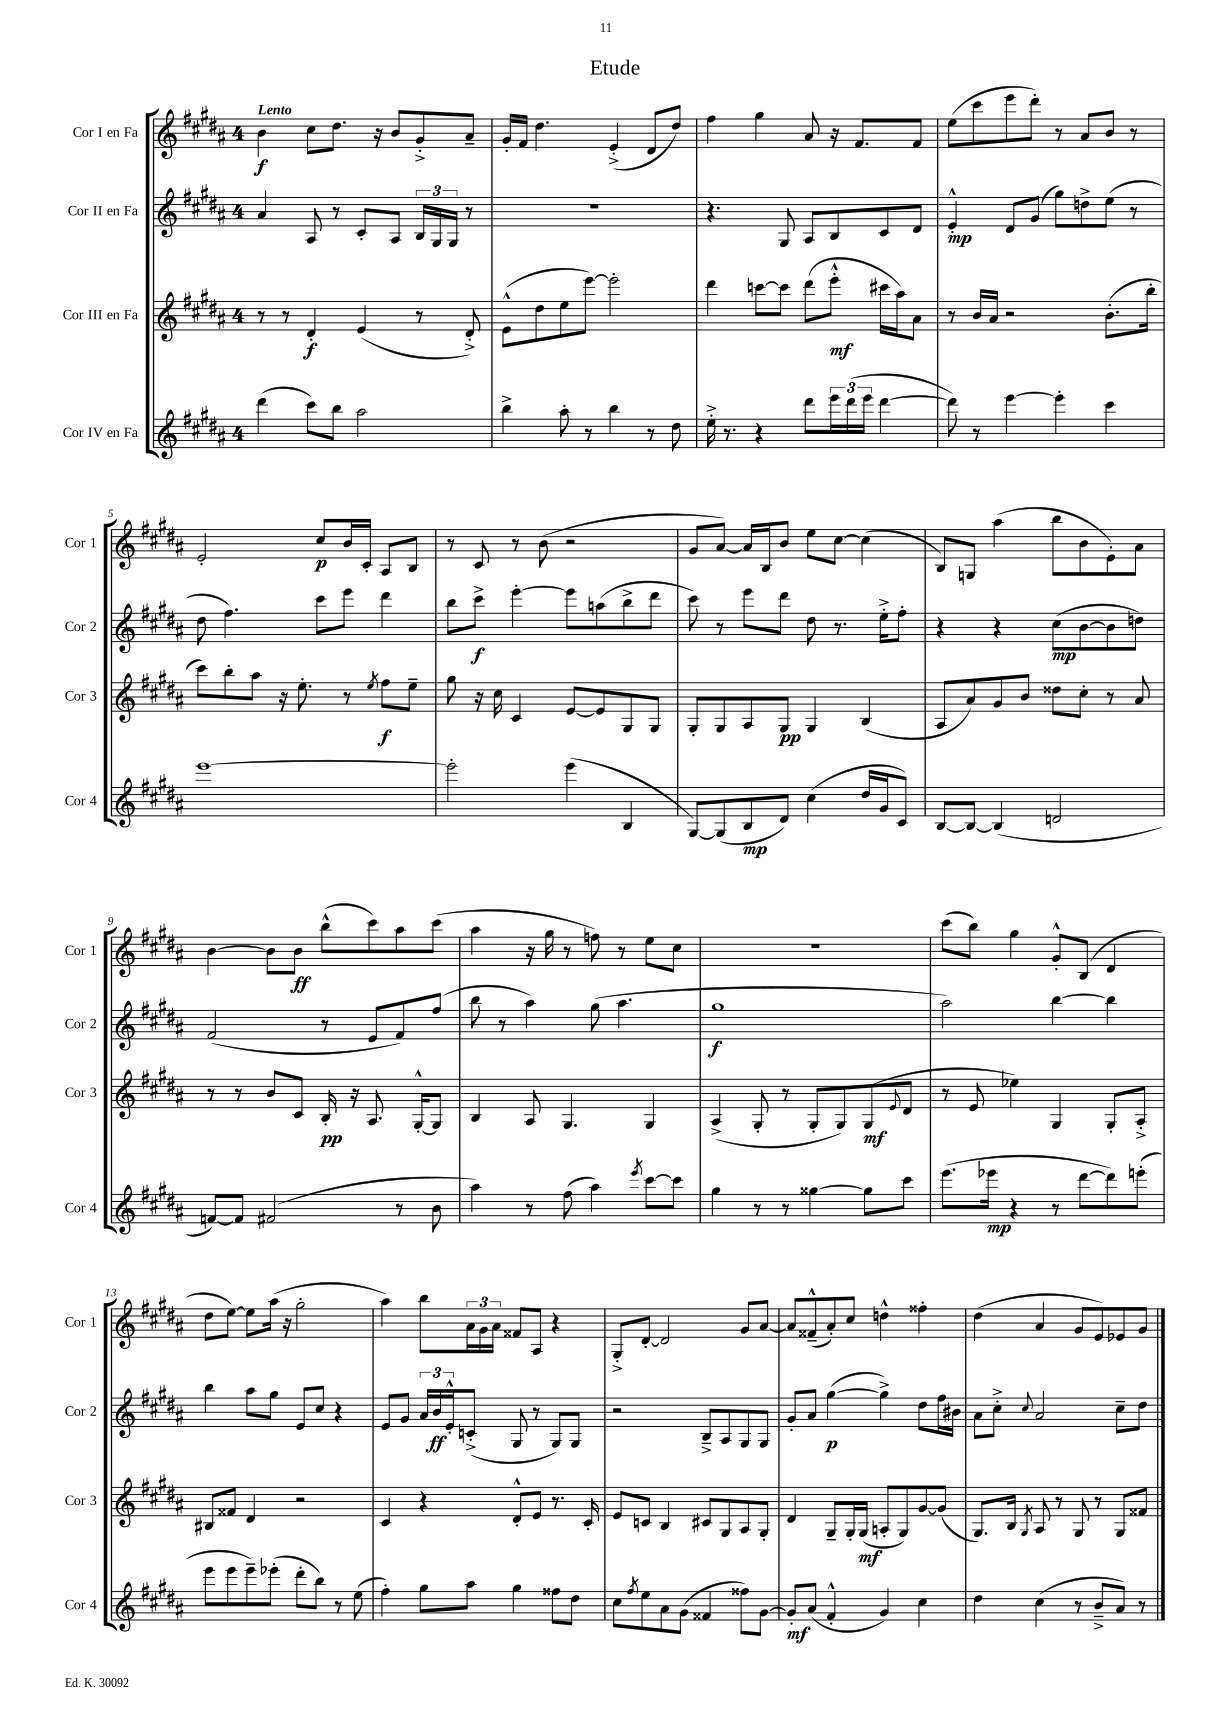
\header { title = "Etude" }
<<
\new StaffGroup <<
\new Staff = "s0" \with { instrumentName = "Cor I en Fa" shortInstrumentName = "Cor 1" } {
    \clef treble \key b \major \once \override Staff.TimeSignature.style = #'single-digit \time 4/4 \tempo "Lento"
    b'4\f cis''8 dis''8. r16 b'8 gis'8-.-> ais'8-- |
    gis'16-. fis'16 dis''4. e'4-.->( dis'8 dis''8) |
    fis''4 gis''4 ais'8 r16 fis'8. fis'8 |
    e''8( cis'''8 e'''8 dis'''8-.) r8 ais'8 b'8 r8 |
    e'2-. cis''8\p b'16 cis'16-. ais8 b8 |
    r8 cis'8 r8 b'8( r2 |
    gis'8 ais'8~) ais'16 b16 b'8 e''8 cis''8~ cis''4( |
    b8) g8 ais''4( b''8 b'8 e'8-.) ais'8 |
    b'4~ b'8 b'8\ff b''8-^( cis'''8) ais''8 cis'''8( |
    ais''4 r16 gis''16 r8 f''8) r8 e''8 cis''8 |
    r1 |
    cis'''8( b''8) gis''4 gis'8-.-^ b8( dis'4 |
    dis''8 e''8~) e''8 ais''16( r16 gis''2-. |
    ais''4) b''8 \tuplet 3/2 { ais'16 gis'16 ais'16 } fisis'8 ais8 r4 |
    gis8-.-> dis'8~-. dis'2 gis'8 ais'8~ |
    ais'8 fisis'8---^( ais'8-.) cis''8 d''4-^ fisis''4-. |
    dis''4( ais'4 gis'8 e'8) ees'8 gis'8 \bar "|." |
}
\new Staff = "s1" \with { instrumentName = "Cor II en Fa" shortInstrumentName = "Cor 2" } {
    \clef treble \key b \major \once \override Staff.TimeSignature.style = #'single-digit \time 4/4
    ais'4 ais8 r8 cis'8-. ais8 \tuplet 3/2 { b16 gis16 gis16 } r8 |
    R1 |
    r4. gis8 ais8 b8 cis'8 dis'8 |
    e'4-.-^\mp dis'8 gis'8( gis''8) d''8-> e''8( r8 |
    dis''8 fis''4.) cis'''8 e'''8 dis'''4 |
    b''8 cis'''8->\f e'''4~-. e'''8 a''8( b''8-> dis'''8 |
    cis'''8) r8 e'''8 dis'''8 dis''8 r8. e''16-.-> fis''8-. |
    r4 r4 cis''8\mp( b'8~ b'8 d''8) |
    fis'2( r8 e'8 fis'8) fis''8( |
    b''8 r8 ais''4) gis''8( ais''4. |
    gis''1\f |
    ais''2) b''4~ b''4 |
    b''4 ais''8 gis''8 e'8 cis''8 r4 |
    e'8 gis'8 \tuplet 3/2 { ais'16 b'16\ff e'16-.-^ } c'8-.->( gis8 r8 gis8) gis8 |
    r2 b8---> ais8 gis8 gis8 |
    gis'8-. ais'8 gis''4~\p( gis''4->) dis''8 fis''16 bis'16 |
    ais'8 cis''8-.-> \appoggiatura { cis''8 } ais'2 cis''8-- dis''8 \bar "|." |
}
\new Staff = "s2" \with { instrumentName = "Cor III en Fa" shortInstrumentName = "Cor 3" } {
    \clef treble \key b \major \once \override Staff.TimeSignature.style = #'single-digit \time 4/4
    r8 r8 dis'4-.\f e'4( r8 dis'8-.->) |
    e'8-^( dis''8 e''8 e'''8~) e'''2-. |
    dis'''4 c'''8~ c'''8 dis'''8( e'''8-.-^\mf cis'''16 ais''16) ais'8 |
    r8 b'16 ais'16 r2 b'8.-.( b''16-. |
    cis'''8) b''8-. ais''8 r16 e''8.-. r8 \acciaccatura { e''8 } fis''8\f e''8-- |
    gis''8 r16 cis''16 cis'4 e'8~ e'8 gis8 gis8 |
    gis8-. gis8 ais8 gis8\pp gis4 b4( |
    ais8 ais'8) gis'8 b'8 disis''8 cis''8-. r8 ais'8 |
    r8 r8 b'8 cis'8 b16-.\pp r16 ais8. gis16~-.-^ gis8 |
    b4 ais8 gis4. gis4 |
    ais4->( gis8-. r8 gis8-. gis8) gis8\mf( \appoggiatura { e'8 } dis'8 |
    r8 e'8 ees''4) gis4 gis8-. ais8-.-> |
    bis8 fisis'8 dis'4 r2 |
    cis'4 r4 dis'8-.-^ e'8 r8. cis'16-. |
    e'8 c'8 b4 cis'8 gis8 ais8 gis8-. |
    dis'4 gis8-- gis16-. gis16\mf( a8-. gis8) gis'8~ gis'8( |
    gis8.) b16 \acciaccatura { gis8 } ais8 r8 gis8 r8 gis8 fisis'8 \bar "|." |
}
\new Staff = "s3" \with { instrumentName = "Cor IV en Fa" shortInstrumentName = "Cor 4" } {
    \clef treble \key b \major \once \override Staff.TimeSignature.style = #'single-digit \time 4/4
    dis'''4( cis'''8) b''8 ais''2 |
    b''4-> ais''8-. r8 b''4 r8 dis''8 |
    e''16-.-> r8. r4 dis'''8 \tuplet 3/2 { e'''16 dis'''16( e'''16 } dis'''4~ |
    dis'''8) r8 e'''4~ e'''4-. cis'''4 |
    e'''1~ |
    e'''2-. e'''4( b4 |
    gis8~) gis8( b8\mp dis'8) cis''4( dis''16 gis'16 cis'8) |
    b8~ b8~ b4( d'2 |
    f'8~) f'8 fis'2( r8 b'8 |
    ais''4) r8 fis''8( ais''4) \acciaccatura { e'''8 } cis'''8~ cis'''8 |
    gis''4 r8 r8 gisis''4~ gisis''8 cis'''8 |
    e'''8.( ees'''16\mp r4 r8 dis'''8~ dis'''8) e'''8-.( |
    e'''8 e'''8 e'''8--) ees'''8-.( dis'''8-. b''8) r8 e''8( |
    fis''4-.) gis''8 ais''8 gis''4 fisis''8 dis''8 |
    cis''8 \acciaccatura { fis''8 } e''8 ais'8 gis'8( fisis'4 fisis''8) gis'8~ |
    gis'8-.\mf ais'8( fis'4-.-^ gis'4) cis''4 |
    dis''4 cis''4( r8 b'8---> ais'8) r8 \bar "|." |
}
>>
>>
